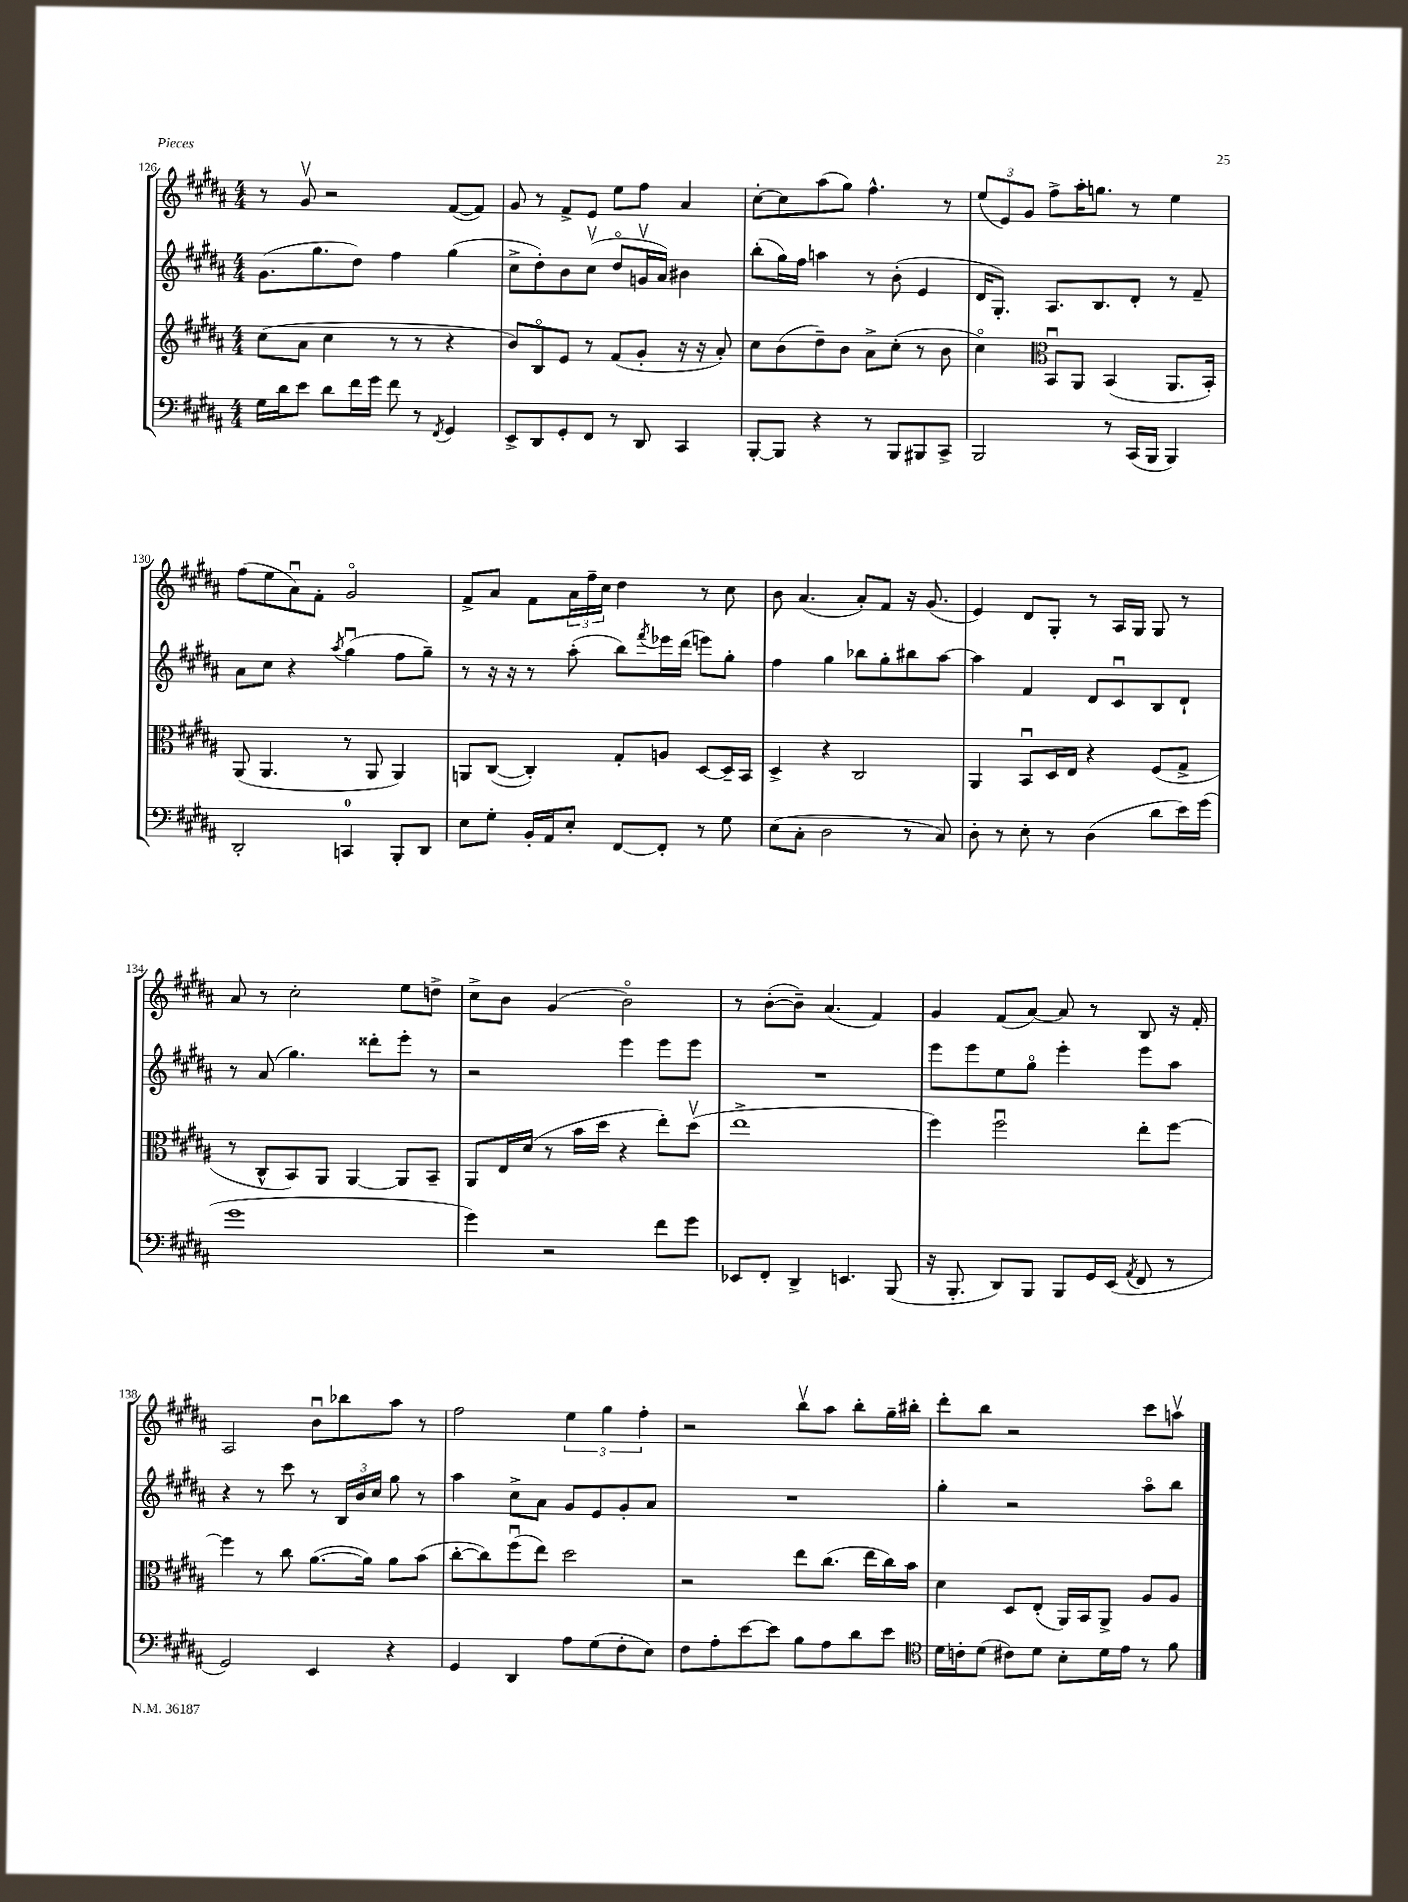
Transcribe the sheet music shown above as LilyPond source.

<<
\new StaffGroup <<
\new Staff = "s0" {
    \clef treble \key b \major \numericTimeSignature \time 4/4
    r8 gis'8\upbow r2 fis'8~( fis'8) |
    gis'8 r8 fis'8-> e'8 e''8 fis''8 ais'4 |
    cis''8~-. cis''8 ais''8( gis''8) fis''4.-^ r8 |
    \tuplet 3/2 { e''8( e'8) gis'8 } fis''8-> ais''16-. g''8. r8 e''4 |
    fis''8( e''8 ais'8\downbow) fis'8-. gis'2\flageolet |
    fis'8-> ais'8 fis'8 \tuplet 3/2 { ais'16 fis''16-- cis''16 } dis''4 r8 cis''8 |
    b'8 ais'4.( ais'8-.) fis'8 r16 gis'8.( |
    e'4) dis'8 gis8-. r8 ais16 gis16 gis8 r8 |
    ais'8 r8 cis''2-. e''8 d''8-> |
    cis''8-> b'8 gis'4( b'2\flageolet) |
    r8 b'8~-.( b'8--) ais'4.( fis'4) |
    gis'4 fis'8( ais'8~) ais'8 r8 b8 r16 fis'16-. |
    ais2 b'8\downbow bes''8 ais''8 r8 |
    fis''2 \tuplet 3/2 { e''4 gis''4 fis''4-. } |
    r2 b''8\upbow ais''8 b''8-. gis''16-- bis''16-. |
    dis'''8-. b''8 r2 cis'''8 a''8\upbow \bar "|." |
}
\new Staff = "s1" {
    \clef treble \key b \major \numericTimeSignature \time 4/4
    gis'8.( gis''8. dis''8) fis''4 gis''4( |
    cis''8-> dis''8-.) b'8 cis''8\upbow( dis''8\flageolet g'16\upbow ais'16) bis'4 |
    b''8-.( gis''16) fis''16 a''4 r8 b'8-.( e'4 |
    dis'16 gis8.-.) ais8. b8. dis'8-. r8 fis'8-- |
    ais'8 cis''8 r4 \acciaccatura { ais''8 } gis''4\downbow( fis''8 gis''8--) |
    r8 r16 r16 r8 ais''8-.( b''8) \acciaccatura { fis'''8 } ees'''16 dis'''16( e'''8) gis''8-. |
    fis''4 gis''4 bes''8 gis''8-. bis''8 ais''8~ |
    ais''4 fis'4 dis'8 cis'8\downbow b8 dis'8-! |
    r8 ais'8( gis''4.) disis'''8-. e'''8-. r8 |
    r2 e'''4 e'''8 e'''8 |
    R1 |
    e'''8 e'''8 e''8 gis''8\flageolet e'''4-. e'''8 ais''8 |
    r4 r8 cis'''8 r8 \tuplet 3/2 { b16 b'16 cis''16 } gis''8 r8 |
    ais''4 cis''8-> ais'8 gis'8 e'8 gis'8-. ais'8 |
    R1 |
    gis''4-. r2 ais''8\flageolet b''8 \bar "|." |
}
\new Staff = "s2" {
    \clef treble \key b \major \numericTimeSignature \time 4/4
    cis''8( ais'8 cis''4 r8 r8 r4 |
    b'8) b8\flageolet e'8 r8 fis'8( gis'8-. r16 r16 ais'8-.) |
    cis''8 b'8( dis''8--) b'8 ais'8-> cis''8-.( r8 b'8 |
    cis''4\flageolet) \clef alto b,8\downbow ais,8 b,4( ais,8. b,16-.) |
    ais,8( ais,4. r8 ais,8 ais,4) |
    a,8 cis8~( cis4-.) gis8-. a8 dis8~ dis16-- b,16 |
    dis4-> r4 cis2 |
    ais,4 b,8\downbow dis16 e16 r4 fis8( gis8-> |
    r8 cis8-^ b,8) ais,8 ais,4~ ais,8 b,8-- |
    ais,8 e16 dis'16( r8 b'16 dis''16 r4 e''8-.) dis''8\upbow( |
    e''1-> |
    fis''4) fis''2\downbow e''8-. fis''8~ |
    fis''4 r8 cis''8 ais'8.~( ais'16) ais'8 b'8( |
    cis''8~-. cis''8) fis''8\downbow( e''8) dis''2 |
    r2 e''8 cis''8.( e''16 cis''16) b'16 |
    dis'4 dis8 e8-.( ais,16) b,16 ais,8-> ais8 ais8 \bar "|." |
}
\new Staff = "s3" {
    \clef bass \key b \major \numericTimeSignature \time 4/4
    gis16 dis'16 e'8 dis'8 fis'16 gis'16 fis'8 r8 \acciaccatura { fis,8 } gis,4 |
    e,8-> dis,8 gis,8-. fis,8 r8 dis,8 cis,4 |
    b,,8~-. b,,8 r4 r8 b,,8 bis,,8 cis,8-> |
    b,,2 r8 cis,16( b,,16 b,,4) |
    dis,2-. c,4-0 b,,8-. dis,8 |
    e8 gis8-. b,16-. ais,16 e8-. fis,8~ fis,8-. r8 gis8 |
    e8( cis8-. dis2 r8 cis8) |
    dis8-. r8 e8-. r8 dis4( dis'8 e'16) gis'16( |
    gis'1 |
    gis'4) r2 fis'8 gis'8 |
    ees,8 fis,8-. dis,4-> e,4. b,,8( |
    r16 b,,8.-. dis,8) b,,8 b,,8 gis,16 e,16( \acciaccatura { ais,8 } fis,8 r8 |
    gis,2) e,4 r4 |
    gis,4 dis,4 ais8 gis8( fis8-. e8) |
    fis8 ais8-. e'8~ e'8 b8 ais8 dis'8 e'8 |
    \clef tenor dis'16 c'16-. dis'8( cis'8) dis'8 b8-. dis'16 e'16 r8 fis'8 \bar "|." |
}
>>
>>
\layout { \context { \Score currentBarNumber = #126 } }
